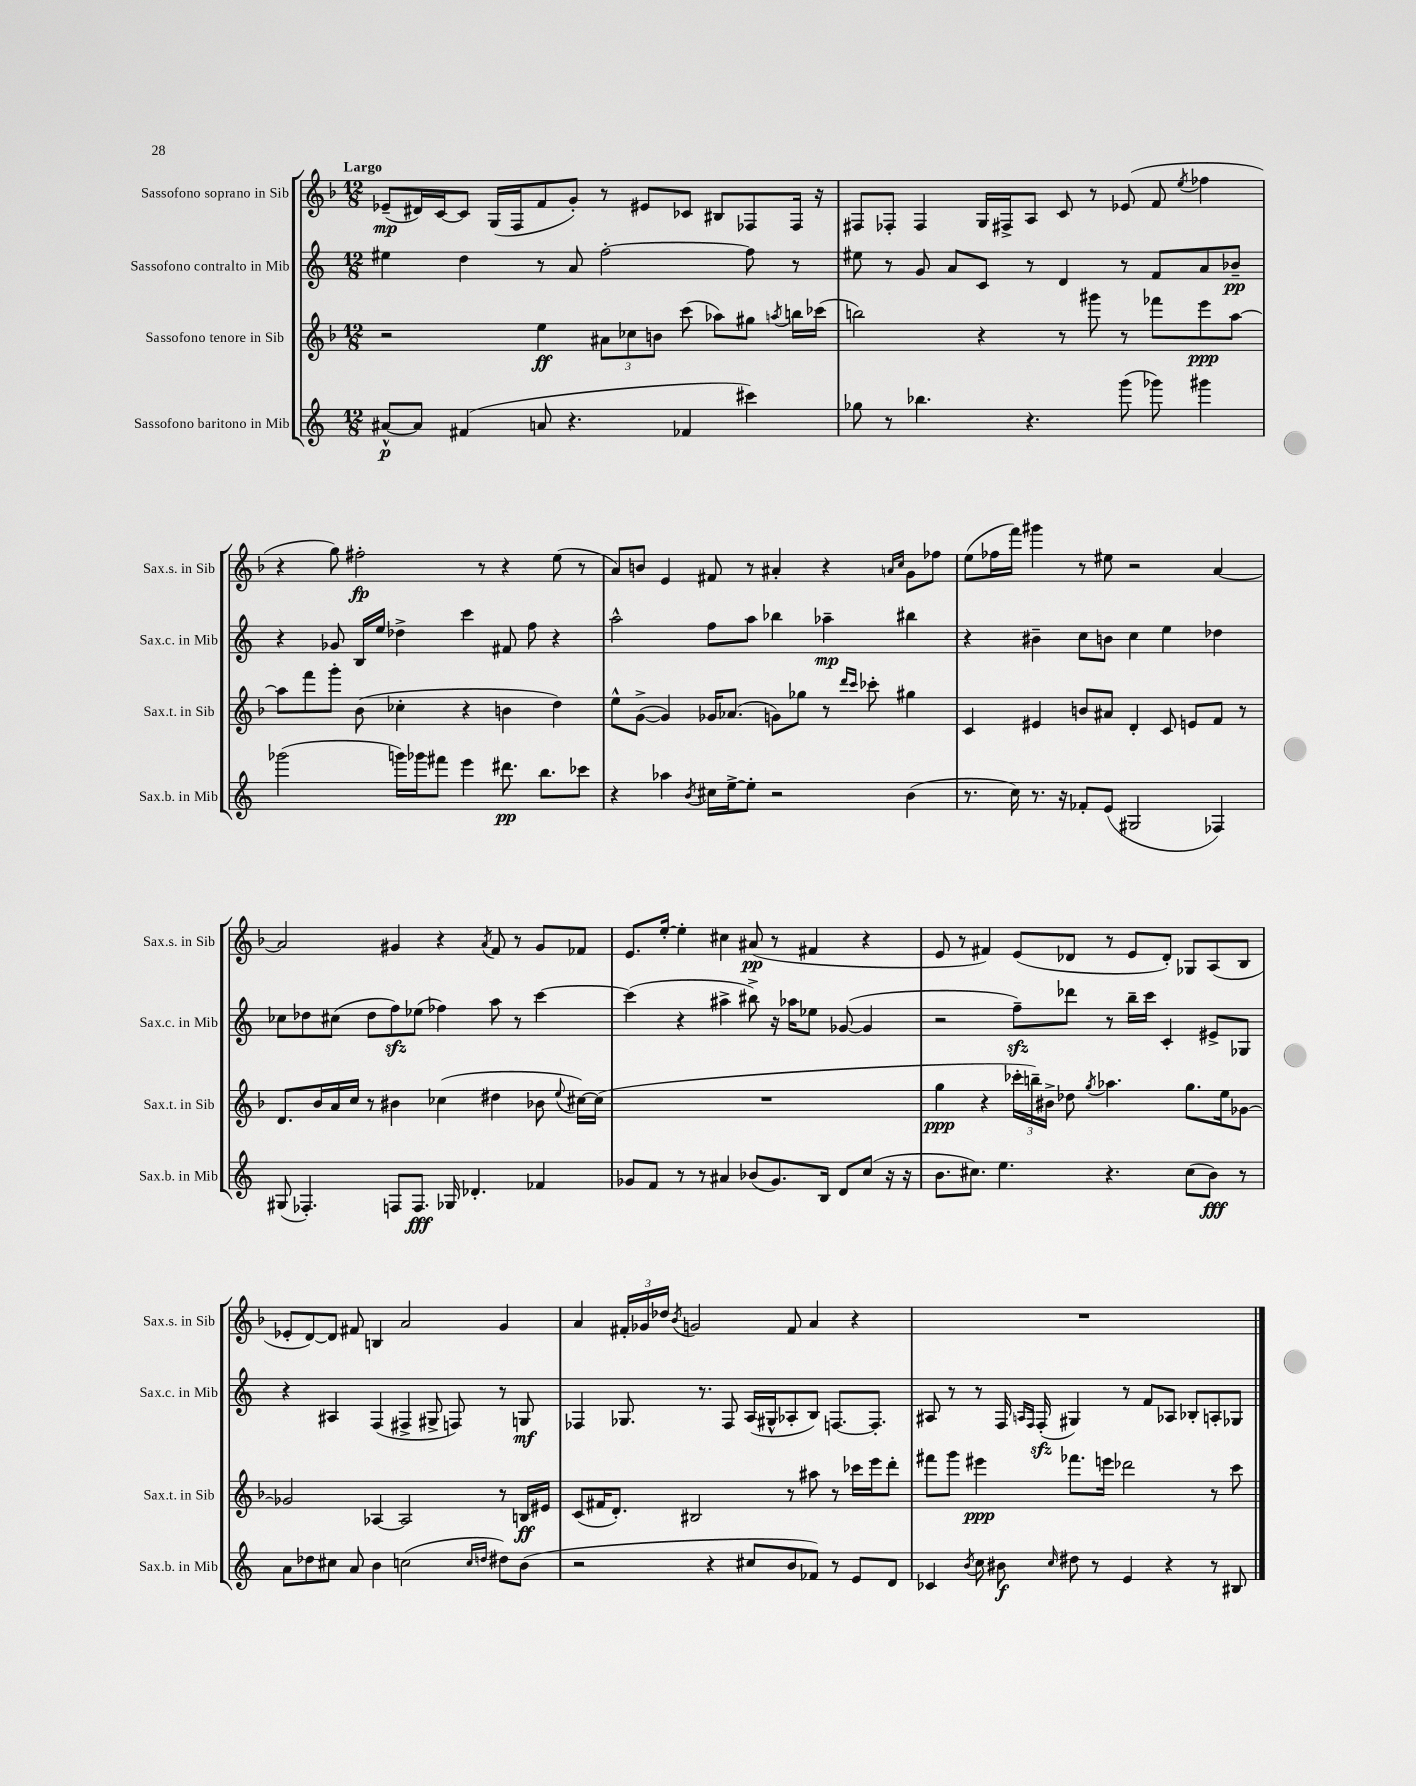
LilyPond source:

<<
\new StaffGroup <<
\new Staff = "s0" \with { instrumentName = "Sassofono soprano in Sib" shortInstrumentName = "Sax.s. in Sib" } {
    \clef treble \key f \major \numericTimeSignature \time 12/8 \tempo "Largo"
    \autoBeamOff ees'8[--\mp( dis'16) c'16~ c'8] g16[( f16 f'8 g'8]-.) r8 eis'8[ ces'8] bis8[ fes8 fes16] r16 |
    fis8[ fes8]-. fes4 g16[ fis16-> a8] c'8 r8 ees'8( f'8 \acciaccatura { e''8 } fes''4 |
    r4 g''8) fis''2-.\fp r8 r4 e''8( r8 |
    a'8[) b'8] e'4 fis'8 r8 ais'4-. r4 \grace { a'16[ c''16] } g'8[ fes''8] |
    e''8[( fes''16 f'''16]) gis'''4 r8 eis''8 r2 a'4~ |
    a'2 gis'4 r4 \acciaccatura { a'8 } f'8 r8 gis'8[ fes'8] |
    e'8.[ e''16]~-. e''4-. cis''4 ais'8\pp( r8 fis'4 r4 |
    e'8 r8 fis'4) e'8[( des'8] r8 e'8[ des'8]-.) ges8[ a8( bes8] |
    ees'8[-. d'8~) d'8] fis'8 b4 a'2 g'4 |
    a'4 \tuplet 3/2 { fis'16[-. ges'16 des''16] } \acciaccatura { bes'8 } g'2 fis'8 a'4 r4 |
    R1. \bar "|." |
}
\new Staff = "s1" \with { instrumentName = "Sassofono contralto in Mib" shortInstrumentName = "Sax.c. in Mib" } {
    \clef treble \key c \major \numericTimeSignature \time 12/8
    \autoBeamOff eis''4 d''4 r8 a'8 f''2~-. f''8 r8 |
    eis''8 r8 g'8 a'8[ c'8] r8 d'4 r8 f'8[ a'8 bes'8]--\pp |
    r4 ges'8 b16[ e''16] des''4-> c'''4 fis'8 f''8 r4 |
    a''2-^ f''8[ a''8] bes''4 aes''4--\mp bis''4 |
    r4 bis'4-- c''8[ b'8] c''4 e''4 des''4 |
    ces''8[ des''8 cis''8]( des''8[ f''8\sfz) ees''8]( fes''4) a''8 r8 c'''4~ |
    c'''4( r4 ais''4-> bis''8->) r16 aes''16[ ees''8] ges'8~( ges'4 |
    r2 f''8[--\sfz) des'''8] r8 b''16[-- c'''16] c'4-. eis'8[-> ges8] |
    r4 ais4 f4( fis4-> gis8-> f8) r8 g8\mf |
    fes4 ges8. r8. fes8 a16[( gis16-^ aes8-. b8]) f8.[~ f8.]-. |
    ais8 r8 r8 f16 \grace { a16[ f16] } f16-.\sfz( gis4) r8 f'8[ aes8] bes8[-. a8-. ges8] \bar "|." |
}
\new Staff = "s2" \with { instrumentName = "Sassofono tenore in Sib" shortInstrumentName = "Sax.t. in Sib" } {
    \clef treble \key f \major \numericTimeSignature \time 12/8
    \autoBeamOff r2 e''4\ff \tuplet 3/2 { ais'8[ ces''8 b'8] } c'''8( aes''8[) gis''8] \acciaccatura { a''8 } b''16[ ces'''16]( |
    b''2) r4 r8 gis'''8 r8 fes'''8[ e'''8\ppp a''8]~ |
    a''8[ f'''8 g'''8]-. bes'8( ces''4-. r4 b'4 d''4) |
    e''8[-^ g'8]~->( g'4) ges'16[ aes'8.]( g'8[) ges''8] r8 \grace { d'''16[ c'''16] } ces'''8-. gis''4 |
    c'4 eis'4 b'8[ ais'8] d'4-. c'8 e'8[ f'8] r8 |
    d'8.[ bes'16 a'16 c''16] r8 bis'4 ces''4( dis''4 bes'8 \appoggiatura { e''8 } cis''16[~) cis''16]( |
    R1. |
    g''4\ppp r4 \tuplet 3/2 { ces'''16[-. b''16--) bis'16]-> } des''8 \acciaccatura { g''8 } aes''4. g''8.[ e''16 ges'8]~ |
    ges'2 aes4~ aes2 r8 b16[\ff eis'16] |
    c'8[( fis'16 d'8.]-.) bis2 r8 ais''8 r8 ces'''16[ e'''16 d'''8]-. |
    fis'''8[ g'''8] eis'''4\ppp fes'''8.[ e'''16] des'''2 r8 c'''8 \bar "|." |
}
\new Staff = "s3" \with { instrumentName = "Sassofono baritono in Mib" shortInstrumentName = "Sax.b. in Mib" } {
    \clef treble \key c \major \numericTimeSignature \time 12/8
    \autoBeamOff ais'8[~-^\p ais'8] fis'4( a'8 r4. fes'4 cis'''4) |
    ges''8 r8 bes''4. r4. g'''8( ges'''8) gis'''4 |
    ges'''2( g'''16[) ges'''16 fis'''8] e'''4 dis'''8.\pp b''8.[ ces'''8] |
    r4 aes''4 \acciaccatura { b'8 } cis''16[ e''16~-> e''8]-. r2 b'4( |
    r8. c''16) r8. r16 fes'8[-. e'8]( gis2 fes4) |
    gis8( fes4.-.) f8[ f8.]\fff ges16 des'4.-. fes'4 |
    ges'8[ f'8] r8 r8 ais'4 bes'8[( ges'8.) b16] d'8[ c''8]( r16 r16 |
    b'8.[ cis''8.]) e''4. r4. cis''8[( b'8]\fff) r8 |
    a'8[ des''8 cis''8] a'8 b'4 c''2( \grace { c''16[ d''16] } dis''8[) b'8]( |
    r2 r4 cis''8[ b'8 fes'8]) r8 e'8[ d'8] |
    ces'4 \acciaccatura { b'8 } c''8 bis'8\f \grace { c''16 } dis''8 r8 e'4 r4 r8 bis8 \bar "|." |
}
>>
>>
\layout { \context { \Score \remove "Bar_number_engraver" } }
